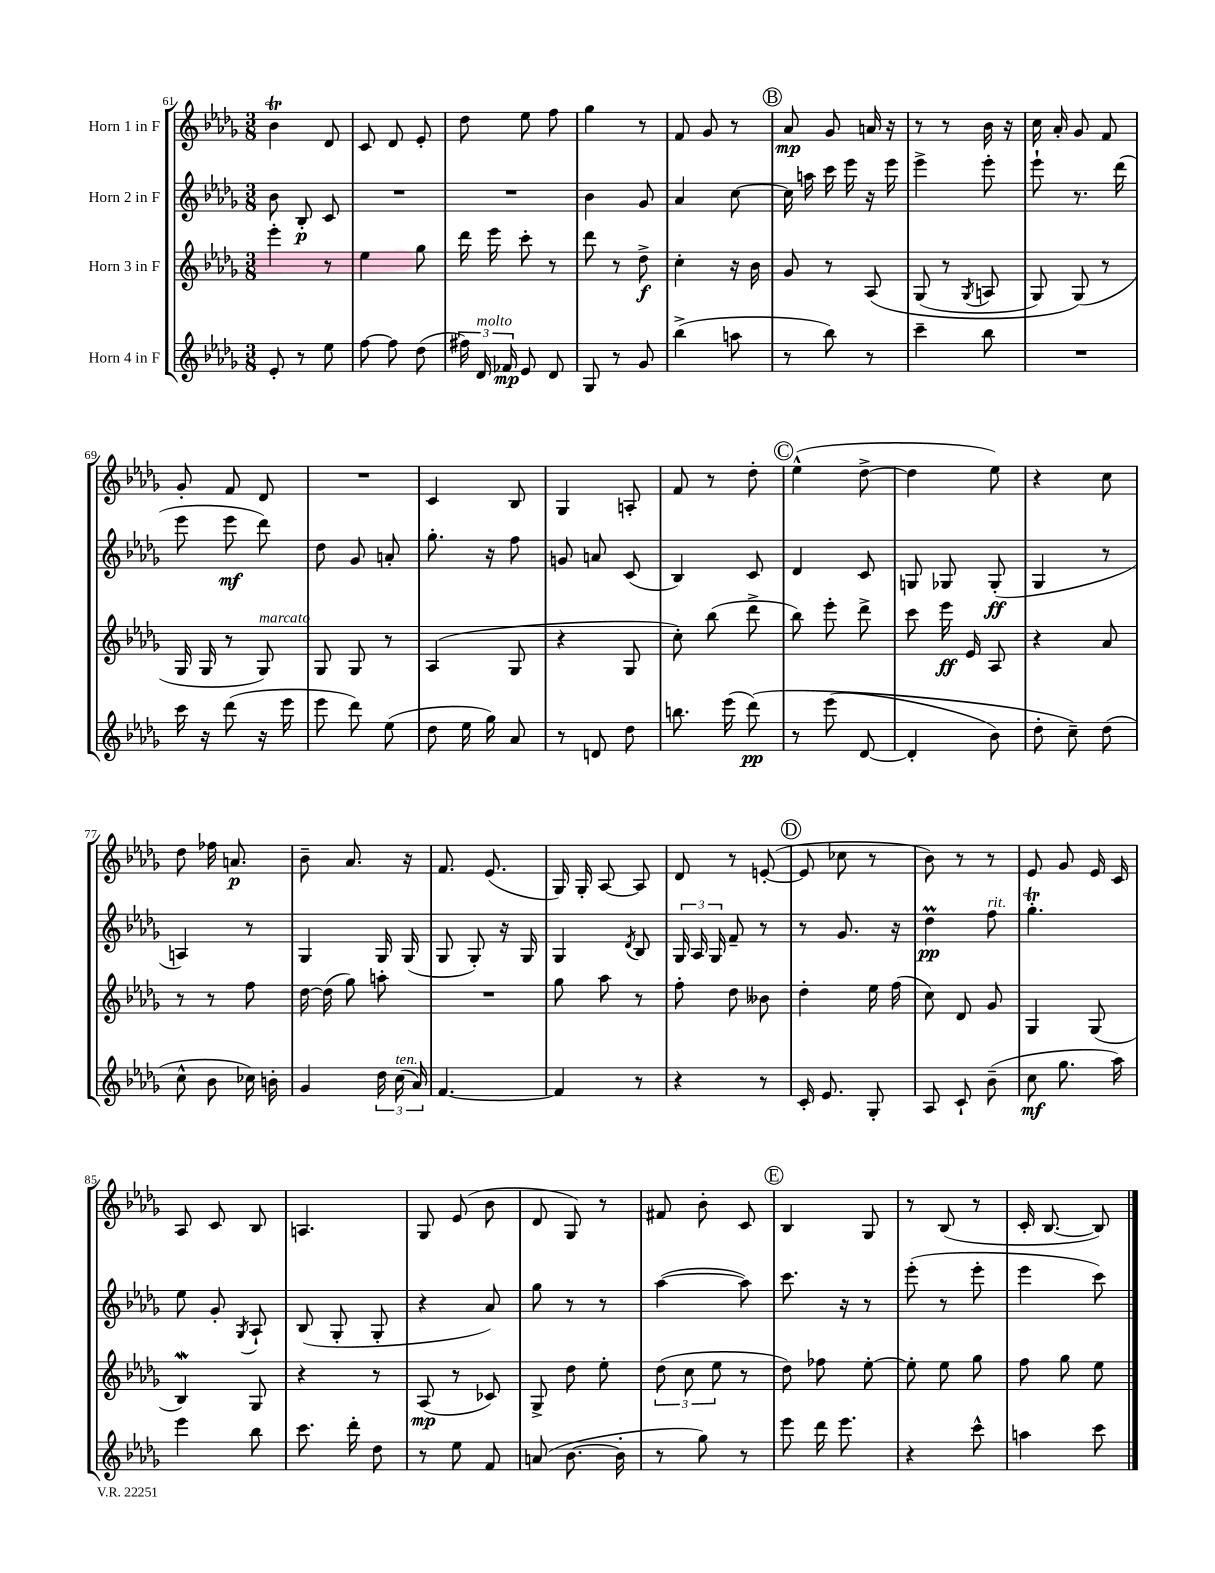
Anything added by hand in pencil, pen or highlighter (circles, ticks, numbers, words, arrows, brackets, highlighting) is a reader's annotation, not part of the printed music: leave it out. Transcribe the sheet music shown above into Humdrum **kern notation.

**kern	**dynam	**kern	**dynam	**kern	**dynam	**kern	**dynam
*part4	*part4	*part3	*part3	*part2	*part2	*part1	*part1
*staff4	*staff4	*staff3	*staff3	*staff2	*staff2	*staff1	*staff1
*I"Horn 4 in F	*	*I"Horn 3 in F	*	*I"Horn 2 in F	*	*I"Horn 1 in F	*
*clefG2	*	*clefG2	*	*clefG2	*	*clefG2	*
*k[b-e-a-d-g-]	*	*k[b-e-a-d-g-]	*	*k[b-e-a-d-g-]	*	*k[b-e-a-d-g-]	*
*M3/8	*	*M3/8	*	*M3/8	*	*M3/8	*
=61	=61	=61	=61	=61	=61	=61	=61
8e-'/	.	4eee-'\	.	8b-\	.	4b-T\	.
8r	.	.	.	8B-'/	p	.	.
8ee-\	.	8r	.	8c/	.	8d-/	.
=62	=62	=62	=62	=62	=62	=62	=62
[8ff\	.	4ee-\	.	4.r	.	8c/	.
8ff\]	.	.	.	.	.	8d-/	.
(8dd-\	.	8gg-\	.	.	.	8e-'/	.
=63	=63	=63	=63	=63	=63	=63	=63
24ff#X\)	.	16ddd-\	.	4.r	.	8dd-\	.
!LO:TX:a:i:t=molto	!	!	!	!	!	!	!
24d-/	.	.	.	.	.	.	.
.	.	16eee-\	.	.	.	.	.
24f-X/	mp	.	.	.	.	.	.
8e-/	.	8ccc'\	.	.	.	8ee-\	.
8d-/	.	8r	.	.	.	8ff\	.
=64	=64	=64	=64	=64	=64	=64	=64
8G-/	.	8ddd-\	.	4b-\	.	4gg-\	.
8r	.	8r	.	.	.	.	.
8g-/	.	8dd-^\	f	8g-/	.	8r	.
=65	=65	=65	=65	=65	=65	=65	=65
(4bb-^\	.	4cc'\	.	4a-/	.	8f/	.
.	.	.	.	.	.	8g-/	.
8aan\	.	16r	.	[8cc\	.	8r	.
.	.	16b-\	.	.	.	.	.
!!LO:REH:place=s1:t=B
=66	=66	=66	=66	=66	=66	=66	=66
8r	.	8g-/	.	16cc\]	.	8a-/	mp
.	.	.	.	16aan\	.	.	.
8bb-\)	.	8r	.	16ccc\	.	8g-/	.
.	.	.	.	16eee-\	.	.	.
8r	.	(8A-/	.	16r	.	16an/	.
.	.	.	.	16eee-\	.	16r	.
=67	=67	=67	=67	=67	=67	=67	=67
4ccc~\	.	(8G-/	.	4eee-^\	.	8r	.
.	.	8r	.	.	.	8r	.
.	.	8qG-/	.	.	.	.	.
8bb-\	.	8An/	.	8eee-'\	.	16b-\	.
.	.	.	.	.	.	16r	.
=68	=68	=68	=68	=68	=68	=68	=68
4.r	.	8G-/)	.	8eee-`\	.	16cc\	.
.	.	.	.	.	.	16a-'/	.
.	.	(8G-/)	.	8.r	.	8g-/	.
.	.	8r	.	.	.	8f/	.
.	.	.	.	(16ddd-\	.	.	.
!!LO:LB:g=z
=69	=69	=69	=69	=69	=69	=69	=69
16ccc\	.	16G-/	.	8eee-\	.	8g-'/	.
16r	.	16G-/	.	.	.	.	.
(8ddd-\	.	8r	.	8eee-\	mf	8f/	.
!	!	!LO:TX:a:i:t=marcato	!	!	!	!	!
16r	.	8G-/)	.	8ddd-\)	.	8d-/	.
16eee-\	.	.	.	.	.	.	.
=70	=70	=70	=70	=70	=70	=70	=70
8eee-\	.	8G-/	.	8dd-\	.	4.r	.
8ddd-\)	.	8G-/	.	8g-/	.	.	.
(8ee-\	.	8r	.	8an'/	.	.	.
=71	=71	=71	=71	=71	=71	=71	=71
8dd-\	.	(4A-/	.	8.gg-'\	.	4c/	.
16ee-\	.	.	.	.	.	.	.
16gg-\)	.	.	.	16r	.	.	.
8a-/	.	8G-/	.	8ff\	.	8B-/	.
=72	=72	=72	=72	=72	=72	=72	=72
8r	.	4r	.	8gn/	.	4G-/	.
8dn/	.	.	.	8an/	.	.	.
8dd-\	.	8G-/	.	(8c/	.	8An'/	.
=73	=73	=73	=73	=73	=73	=73	=73
8.bbn\	.	8cc'\)	.	4B-/)	.	8f/	.
.	.	(8bb-\	.	.	.	8r	.
(16eee-\	.	.	.	.	.	.	.
(8ddd-\)	pp	8ddd-^\	.	8c/	.	8dd-'\	.
!!LO:REH:place=s1:t=C
=74	=74	=74	=74	=74	=74	=74	=74
8r	.	8bb-\)	.	4d-/	.	(4ee-^^\	.
(8eee-\	.	8eee-'\	.	.	.	.	.
[8d-/	.	8ddd-^\	.	8c/	.	[8dd-^\	.
=75	=75	=75	=75	=75	=75	=75	=75
4d-'/]	.	8ccc\	.	8Gn/	.	4dd-\]	.
.	.	16eee-\	ff	8G-X/	.	.	.
.	.	16e-/	.	.	.	.	.
8b-\)	.	8A-/	.	(8G-'/	ff	8ee-\)	.
=76	=76	=76	=76	=76	=76	=76	=76
8dd-'\	.	4r	.	4G-/	.	4r	.
8cc~\)	.	.	.	.	.	.	.
(8dd-\	.	8a-/	.	8r	.	8cc\	.
!!LO:LB:g=z
=77	=77	=77	=77	=77	=77	=77	=77
8cc^^\	.	8r	.	4An/)	.	8dd-\	.
8b-\	.	8r	.	.	.	16ff-X\	.
.	.	.	.	.	.	8.an/	p
16cc-X\)	.	8ff\	.	8r	.	.	.
16bn'\	.	.	.	.	.	.	.
=78	=78	=78	=78	=78	=78	=78	=78
4g-/	.	[16dd-\	.	4G-/	.	8b-~\	.
.	.	(16dd-\]	.	.	.	.	.
.	.	8gg-\)	.	.	.	8.a-/	.
24dd-\	.	8aan'\	.	16G-/	.	.	.
!LO:TX:a:i:t=ten.	!	!	!	!	!	!	!
(24cc\	.	.	.	.	.	.	.
.	.	.	.	(16G-/	.	16r	.
24a-/)	.	.	.	.	.	.	.
=79	=79	=79	=79	=79	=79	=79	=79
[4.f/	.	4.r	.	8G-/	.	8.f/	.
.	.	.	.	8G-'/)	.	.	.
.	.	.	.	.	.	(8.e-/	.
.	.	.	.	16r	.	.	.
.	.	.	.	16G-/	.	.	.
=80	=80	=80	=80	=80	=80	=80	=80
4f/]	.	8gg-\	.	4G-/	.	16G-/)	.
.	.	.	.	.	.	16G-'/	.
.	.	8aa-\	.	.	.	[8A-/	.
.	.	.	.	8qd-/	.	.	.
8r	.	8r	.	8B-/	.	8A-/]	.
=81	=81	=81	=81	=81	=81	=81	=81
4r	.	8ff'\	.	24G-/	.	8d-/	.
.	.	.	.	24A-/	.	.	.
.	.	.	.	24G-/	.	.	.
.	.	8dd-\	.	8f~/	.	8r	.
8r	.	8b--X\	.	8r	.	([8en'/	.
!!LO:REH:place=s1:t=D
=82	=82	=82	=82	=82	=82	=82	=82
16c'/	.	4dd-'\	.	8r	.	8e/]	.
8.e-/	.	.	.	.	.	.	.
.	.	.	.	8.g-/	.	8cc-X\	.
8G-'/	.	16ee-\	.	.	.	8r	.
.	.	(16ff\	.	16r	.	.	.
=83	=83	=83	=83	=83	=83	=83	=83
8A-/	.	8cc\)	.	4dd-M\	pp	8b-\)	.
8c`/	.	8d-/	.	.	.	8r	.
!	!	!	!	!LO:TX:a:i:t=rit.	!	!	!
(8b-~\	.	8g-/	.	8ff\	.	8r	.
=84	=84	=84	=84	=84	=84	=84	=84
8cc\	mf	4G-/	.	4.gg-T'\	.	8e-/	.
8.gg-\	.	.	.	.	.	8g-/	.
.	.	(8G-/	.	.	.	16e-/	.
16aa-\)	.	.	.	.	.	16c/	.
!!LO:LB:g=z
=85	=85	=85	=85	=85	=85	=85	=85
4eee-\	.	4B-W/)	.	8ee-\	.	8A-/	.
.	.	.	.	8g-'/	.	8c/	.
.	.	.	.	8qG-/	.	.	.
8bb-\	.	8G-/	.	8A-`/	.	8B-/	.
=86	=86	=86	=86	=86	=86	=86	=86
8.ccc\	.	4r	.	(8B-/	.	4.An/	.
.	.	.	.	8G-'/	.	.	.
16ddd-'\	.	.	.	.	.	.	.
8dd-\	.	8r	.	8G-'/	.	.	.
=87	=87	=87	=87	=87	=87	=87	=87
8r	.	(8A-/	mp	4r	.	8G-/	.
8ee-\	.	8r	.	.	.	(8e-/	.
8f/	.	8c-X/)	.	8a-/)	.	8b-\	.
=88	=88	=88	=88	=88	=88	=88	=88
(8an/	.	8G-^/	.	8gg-\	.	8d-/	.
[8.b-\	.	8dd-\	.	8r	.	8G-/)	.
.	.	8ee-'\	.	8r	.	8r	.
16b-'\]	.	.	.	.	.	.	.
=89	=89	=89	=89	=89	=89	=89	=89
8r	.	(12dd-\	.	([4aa-\	.	8f#X/	.
.	.	12cc\	.	.	.	.	.
8gg-\)	.	.	.	.	.	8b-'\	.
.	.	12ee-\	.	.	.	.	.
8r	.	8r	.	8aa-\])	.	8c/	.
!!LO:REH:place=s1:t=E
=90	=90	=90	=90	=90	=90	=90	=90
8eee-\	.	8dd-\)	.	8.ccc\	.	4B-/	.
16ddd-\	.	8ff-X\	.	.	.	.	.
8.eee-\	.	.	.	16r	.	.	.
.	.	[8ee-'\	.	8r	.	8G-/	.
=91	=91	=91	=91	=91	=91	=91	=91
4r	.	8ee-'\]	.	(8eee-'\	.	8r	.
.	.	8ee-\	.	8r	.	(8B-/	.
8ccc^^\	.	8gg-\	.	8eee-'\	.	8r	.
=92	=92	=92	=92	=92	=92	=92	=92
4aan\	.	8ff\	.	4eee-\	.	16c'/	.
.	.	.	.	.	.	[8.B-/	.
.	.	8gg-\	.	.	.	.	.
8ccc\	.	8ee-\	.	8ccc\)	.	8B-/])	.
==	==	==	==	==	==	==	==
*-	*-	*-	*-	*-	*-	*-	*-
